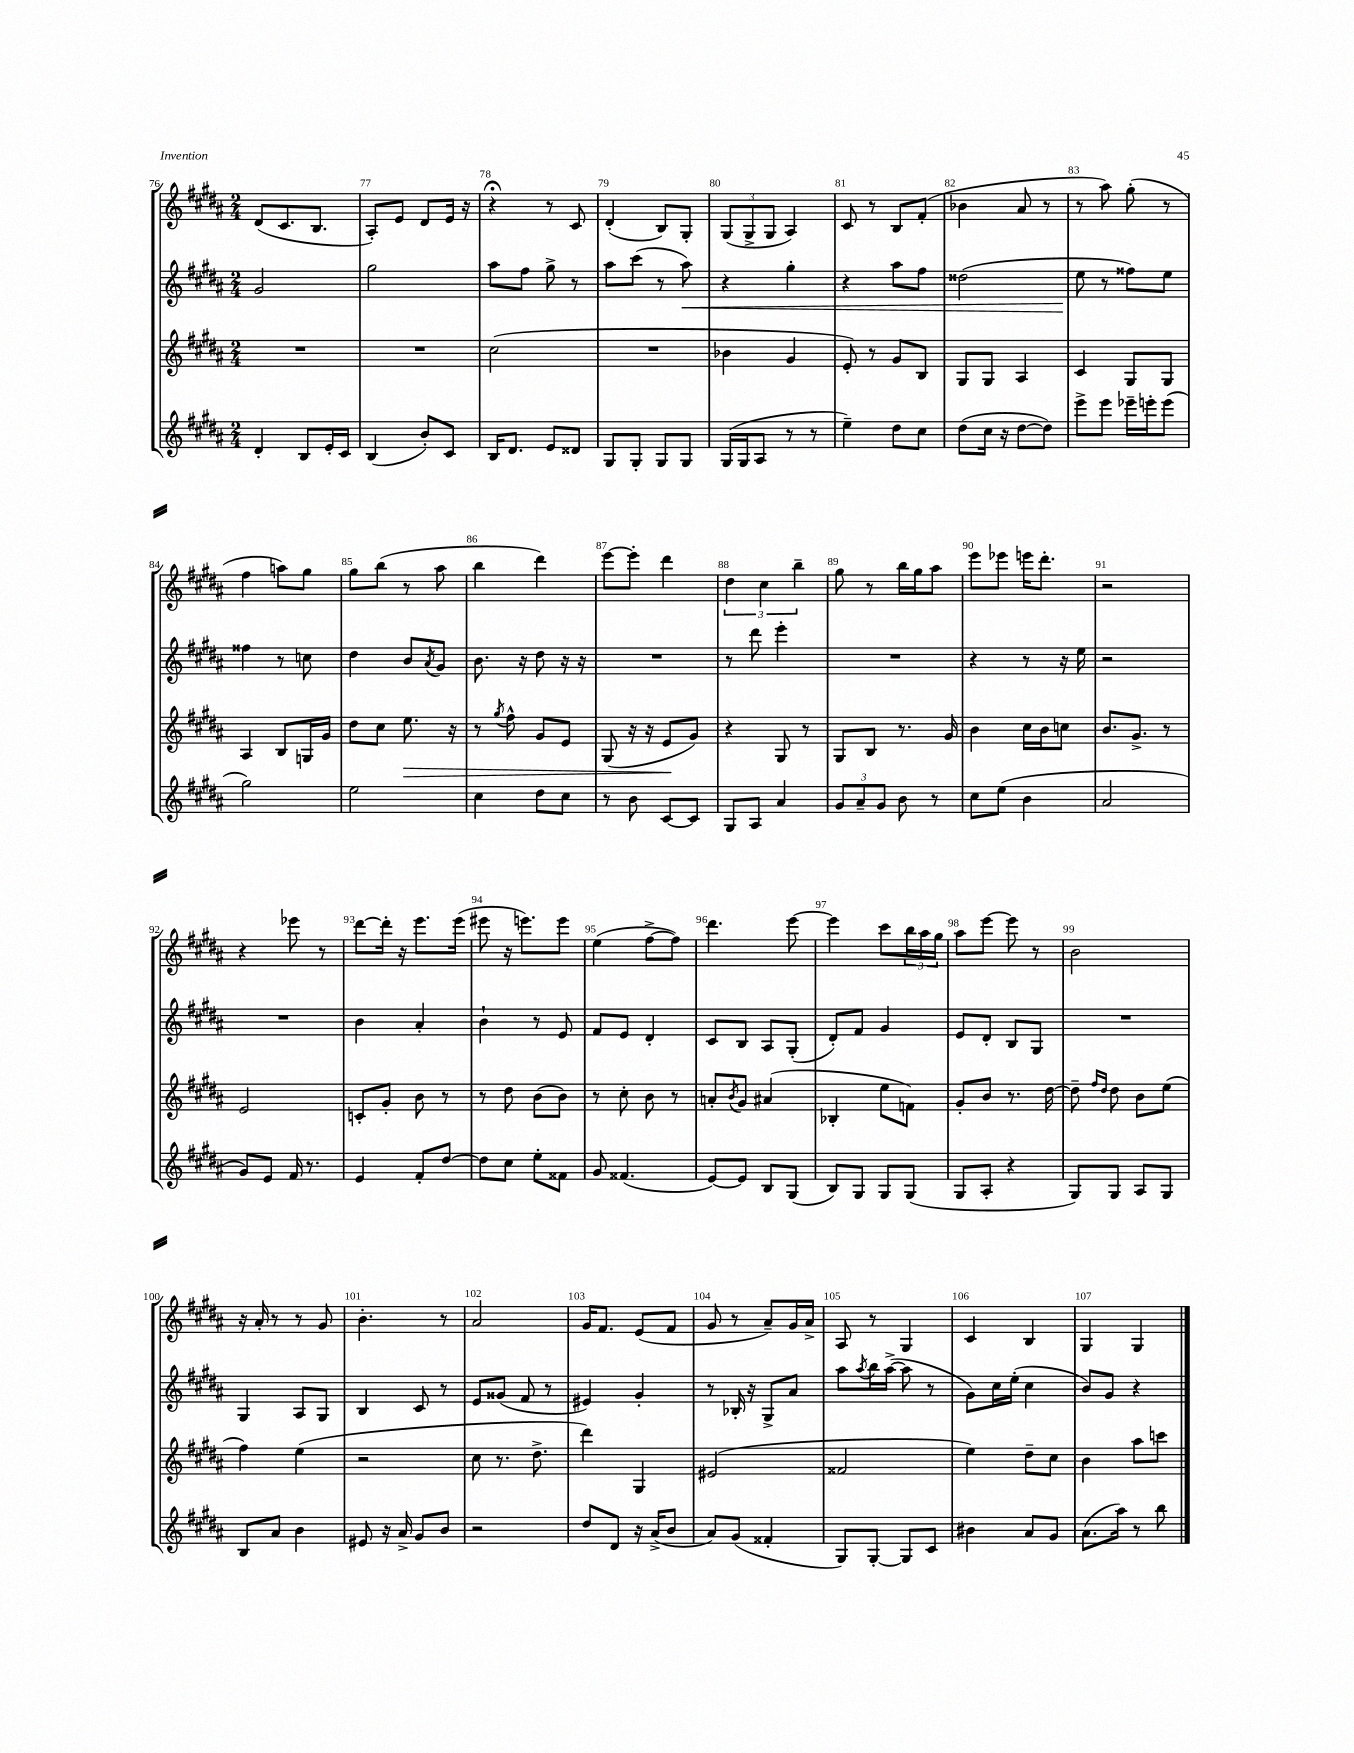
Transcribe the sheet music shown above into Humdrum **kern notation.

**kern	**kern	**kern	**kern
*staff4	*staff3	*staff2	*staff1
*clefG2	*clefG2	*clefG2	*clefG2
*k[f#c#g#d#a#]	*k[f#c#g#d#a#]	*k[f#c#g#d#a#]	*k[f#c#g#d#a#]
*M2/4	*M2/4	*M2/4	*M2/4
4d#'	2r	2g#	(8d#
.	.	.	8.c#
8B	.	.	.
.	.	.	8.B
16e'	.	.	.
16c#	.	.	.
=	=	=	=
(4B	2r	2gg#	8A#')
.	.	.	8e
8b')	.	.	8d#
8c#	.	.	16e
.	.	.	16r
=	=	=	=
16B	(2cc#	8aa#	4r;
8.d#	.	.	.
.	.	8ff#	.
8e	.	8gg#^	8r
8d##	.	8r	8c#
=	=	=	=
8G#	2r	8aa#	(4d#'
8G#'	.	(8ccc#	.
8G#	.	8r	8B)
8G#	.	8aa#)	8G#'
=	=	=	=
(16G#	4b-	4r	(12G#
16G#	.	.	.
.	.	.	12G#^
8A#	.	.	.
.	.	.	12G#
8r	4g#	4gg#'	4A#)
8r	.	.	.
=	=	=	=
4ee~)	8e')	4r	8c#
.	8r	.	8r
8dd#	8g#	8aa#	8B
8cc#	8B	8ff#	(8f#'
=	=	=	=
(8dd#	8G#	(2dd##	4b-
16cc#	8G#	.	.
16r	.	.	.
[8dd#	4A#	.	8a#
8dd#])	.	.	8r
=	=	=	=
8eee^	4c#	8ee	8r
8eee	.	8r	8aa#)
16eee-~	8G#	8ff##)	(8gg#'
16eee'	.	.	.
(8eee	8G#	8ee	8r
=	=	=	=
2gg#)	4A#	4ff##	4ff#
.	8B	8r	8aa)
.	16G	8cc	8gg#
.	16g#	.	.
=	=	=	=
2ee	8dd#	4dd#	8gg#
.	8cc#	.	(8bb
.	8.ee	8b	8r
.	.	8qa#	.
.	.	8g#	8aa#
.	16r	.	.
=	=	=	=
4cc#	8r	8.b	4bb
.	8qgg#	.	.
.	8ff#^^	.	.
.	.	16r	.
8dd#	8g#	8dd#	4ddd#)
8cc#	8e	16r	.
.	.	16r	.
=	=	=	=
8r	(8G#	2r	[8eee
8b	16r	.	8eee']
.	16r	.	.
[8c#	8e	.	4ddd#
8c#]	8g#)	.	.
=	=	=	=
8G#	4r	8r	6dd#
8A#	.	8ddd#	.
.	.	.	6cc#
4a#	8G#	4eee'	.
.	.	.	6bb~
.	8r	.	.
=	=	=	=
12g#	8G#	2r	8gg#
12a#~	.	.	.
.	8B	.	8r
12g#	.	.	.
8b	8.r	.	16bb
.	.	.	16gg#
8r	.	.	8aa#
.	16g#	.	.
=	=	=	=
8cc#	4b	4r	8eee
(8ee	.	.	8eee-
4b	16cc#	8r	16eee
.	16b	.	8.ddd#'
.	8cc	16r	.
.	.	16ee	.
=	=	=	=
2a#	8.b	2r	2r
.	8.g#^	.	.
.	8r	.	.
=	=	=	=
8g#)	2e	2r	4r
8e	.	.	.
16f#	.	.	8eee-
8.r	.	.	.
.	.	.	8r
=	=	=	=
4e	8c'	4b	[8ddd#
.	8g#'	.	16ddd#']
.	.	.	16r
8f#'	8b	4a#'	8.eee
[8dd#	8r	.	.
.	.	.	(16eee
=	=	=	=
8dd#]	8r	4b`	8eee#
8cc#	8dd#	.	16r
.	.	.	8.eee)
8ee'	(8b	8r	.
8f##	8b)	8e	8eee
=	=	=	=
8g#	8r	8f#	(4ee
(4.f##	8cc#'	8e	.
.	8b	4d#'	[8ff#^
.	8r	.	8ff#])
=	=	=	=
[8e)	8a'	8c#	4.ddd#
.	8qb	.	.
8e]	8g#	8B	.
8B	(4a#	8A#	.
(8G#	.	(8G#'	[8eee
=	=	=	=
8B)	4B-'	8d#')	4eee]
8G#	.	8f#	.
8G#	8ee	4g#	8ccc#
(8G#	8f)	.	24bb
.	.	.	24aa#
.	.	.	24gg#
=	=	=	=
8G#	8g#'	8e	8aa#
8A#'	8b	8d#'	[8eee
4r	8.r	8B	8eee]
.	.	8G#	8r
.	[16dd#	.	.
=	=	=	=
8G#)	8dd#~]	2r	2b
.	16qqff#	.	.
.	16qqdd#	.	.
8G#	8dd#	.	.
8A#	8b	.	.
8G#	(8ee	.	.
=	=	=	=
8B	4ff#)	4G#	16r
.	.	.	16a#'
8a#	.	.	8r
4b	(4ee	8A#	8r
.	.	8G#	8g#
=	=	=	=
8e#	2r	4B	4.b'
16r	.	.	.
16a#^	.	.	.
8g#	.	8c#	.
8b	.	8r	8r
=	=	=	=
2r	8cc#	8e	2a#
.	8.r	(8g##	.
.	.	8f#	.
.	8.dd#^	.	.
.	.	8r	.
=	=	=	=
8dd#	4ddd#)	4e#)	16g#
.	.	.	8.f#
8d#	.	.	.
16r	4G#	4g#'	(8e
(16a#^	.	.	.
8b	.	.	8f#
=	=	=	=
8a#)	(2e#	8r	8g#
(8g#	.	16B-'	8r
.	.	16r	.
4f##'	.	8G#^	8a#~)
.	.	8a#	16g#
.	.	.	16a#^
=	=	=	=
8G#)	2f##	8aa#	8A#
.	.	8qaa#	.
[8G#'	.	16bb	8r
.	.	([16aa#^	.
8G#]	.	8aa#]	4G#
8c#	.	8r	.
=	=	=	=
4b#	4ee)	8g#)	4c#
.	.	16cc#	.
.	.	(16ee'	.
8a#	8dd#~	4cc#	4B
8g#	8cc#	.	.
=	=	=	=
(8.a#	4b	8b)	4G#
.	.	8g#	.
16aa#)	.	.	.
8r	8aa#	4r	4G#
8bb	8ccc	.	.
==	==	==	==
*-	*-	*-	*-
